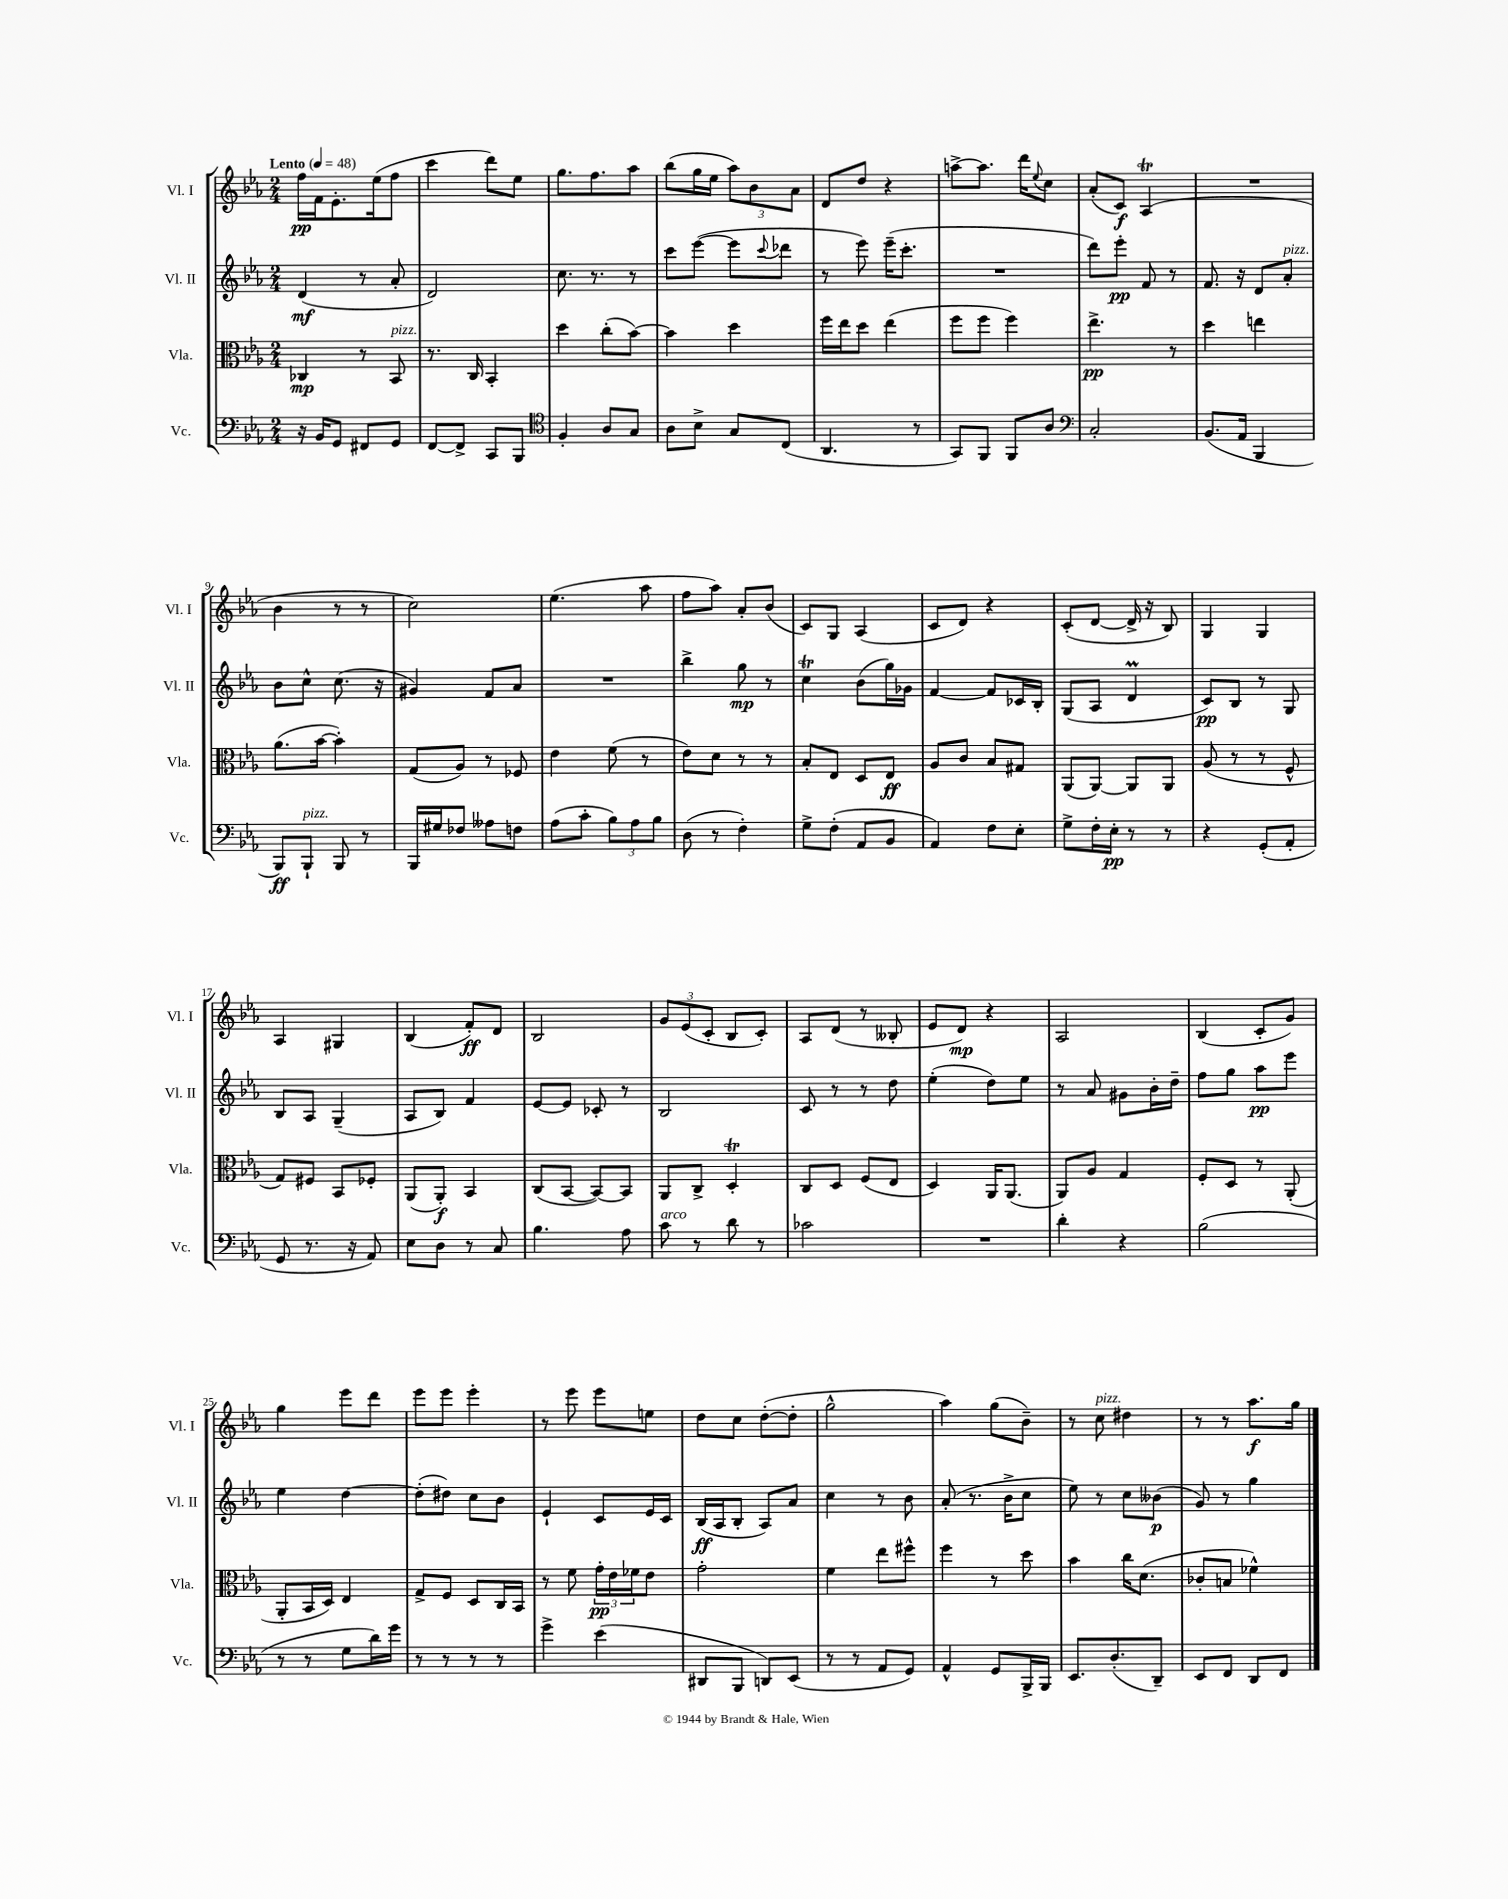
<<
\new StaffGroup <<
\new Staff = "s0" \with { instrumentName = "Vl. I" shortInstrumentName = "Vl. I" } {
    \clef treble \key ees \major \numericTimeSignature \time 2/4 \tempo "Lento" 4 = 48
    f''16\pp f'16 ees'8.-. ees''16( f''8 |
    c'''4 d'''8) ees''8 |
    g''8. f''8. aes''8 |
    bes''8( g''16 ees''16 \tuplet 3/2 { aes''8) bes'8 aes'8 } |
    d'8 d''8 r4 |
    a''8~-> a''8. d'''16 \appoggiatura { ees''8 } c''8 |
    aes'8-.( c'8\f) aes4\trill( |
    R2 |
    bes'4 r8 r8 |
    c''2) |
    ees''4.( aes''8 |
    f''8 aes''8) aes'8-. bes'8( |
    c'8) g8 aes4( |
    c'8 d'8) r4 |
    c'8-.( d'8~ d'16-> r16 bes8) |
    g4 g4 |
    aes4 gis4 |
    bes4( f'8-.\ff) d'8 |
    bes2 |
    \tuplet 3/2 { g'8 ees'8( c'8-. } bes8 c'8-.) |
    aes8 d'8( r8 beses8-. |
    ees'8 d'8\mp) r4 |
    aes2 |
    bes4( c'8-. g'8) |
    g''4 ees'''8 d'''8 |
    ees'''8 ees'''8 ees'''4-. |
    r8 ees'''8 ees'''8 e''8 |
    d''8 c''8 d''8~-.( d''8-. |
    g''2-^ |
    aes''4) g''8( bes'8--) |
    r8 c''8^\markup { \italic "pizz." } dis''4 |
    r8 r8 aes''8.\f g''16 \bar "|." |
}
\new Staff = "s1" \with { instrumentName = "Vl. II" shortInstrumentName = "Vl. II" } {
    \clef treble \key ees \major \numericTimeSignature \time 2/4
    d'4\mf( r8 aes'8-. |
    d'2) |
    c''8. r8. r8 |
    c'''8 ees'''8~( ees'''8 \appoggiatura { c'''8 } des'''8 |
    r8 ees'''8) ees'''16--( c'''8.-. |
    R2 |
    d'''8) ees'''8-.\pp f'8 r8 |
    f'8. r16 d'8 aes'8-.^\markup { \italic "pizz." } |
    bes'8 c''8-^ c''8.( r16 |
    gis'4) f'8 aes'8 |
    R2 |
    bes''4-> g''8\mp r8 |
    c''4\trill bes'8( g''16) ges'16 |
    f'4~ f'8 ces'16 bes16-. |
    g8( aes8 d'4\prall |
    c'8\pp) bes8 r8 g8 |
    bes8 aes8 g4--( |
    aes8 bes8) f'4 |
    ees'8~ ees'8 ces'8-. r8 |
    bes2 |
    c'8 r8 r8 d''8 |
    ees''4-.( d''8) ees''8 |
    r8 aes'8 gis'8 bes'16-. d''16-- |
    f''8 g''8 aes''8\pp ees'''8 |
    ees''4 d''4~ |
    d''8-.( dis''8) c''8 bes'8 |
    ees'4-! c'8 ees'16 c'16 |
    bes16\ff( aes16 bes8-. aes8) aes'8 |
    c''4 r8 bes'8 |
    aes'8-.( r8. bes'16-> c''8 |
    ees''8) r8 c''8 beses'8\p( |
    g'8) r8 g''4 \bar "|." |
}
\new Staff = "s2" \with { instrumentName = "Vla." shortInstrumentName = "Vla." } {
    \clef alto \key ees \major \numericTimeSignature \time 2/4
    ces4\mp r8 bes,8^\markup { \italic "pizz." } |
    r8. c16 bes,4-. |
    d''4 c''8-.( bes'8~) |
    bes'4 d''4 |
    f''16 ees''16 d''8 ees''4( |
    f''8 f''8 f''4) |
    ees''4.->\pp r8 |
    d''4 e''4 |
    aes'8.( bes'16~ bes'4-.) |
    g8( aes8) r8 fes8 |
    ees'4 f'8( r8 |
    ees'8) d'8 r8 r8 |
    bes8-. ees8 d8 ees8\ff |
    aes8 c'8 bes8 gis8 |
    aes,8( aes,8~) aes,8 aes,8 |
    aes8( r8 r8 f8-^ |
    g8) fis8 bes,8 fes8-. |
    aes,8( aes,8-.\f) bes,4 |
    c8( bes,8~ bes,8~) bes,8 |
    aes,8 c8-> d4-.\trill |
    c8 d8 f8( ees8 |
    d4) aes,16 aes,8.( |
    aes,8) aes8 g4 |
    f8-. d8 r8 aes,8-.( |
    aes,8-. bes,16 d16) ees4 |
    g8-> f8 d8 c16 bes,16 |
    r8 f'8 \tuplet 3/2 { g'16-.\pp ees'16 fes'16 } ees'8 |
    g'2-. |
    f'4 ees''8 fis''8-^ |
    f''4 r8 d''8 |
    bes'4 c''16 d'8.( |
    ces'8-. b8 fes'4-^) \bar "|." |
}
\new Staff = "s3" \with { instrumentName = "Vc." shortInstrumentName = "Vc." } {
    \clef bass \key ees \major \numericTimeSignature \time 2/4
    r16 bes,16 g,8 fis,8 g,8 |
    f,8~ f,8-> c,8 bes,,8 |
    \clef tenor f4-. aes8 g8 |
    aes8 bes8-> g8 c8( |
    aes,4. r8 |
    g,8) f,8 f,8 aes8 |
    \clef bass c2-. |
    bes,8.( aes,16 bes,,4 |
    bes,,8\ff) bes,,8-!^\markup { \italic "pizz." } bes,,8 r8 |
    bes,,16 gis16 fes8 aeses8 f8 |
    aes8( c'8-. \tuplet 3/2 { bes8) aes8 bes8 } |
    d8( r8 f4-.) |
    g8-> f8-.( aes,8 bes,8 |
    aes,4) f8 ees8-. |
    g8-> f16-. ees16-.\pp r8 r8 |
    r4 g,8-.( aes,8-. |
    g,8 r8. r16 aes,8) |
    ees8 d8 r8 c8 |
    bes4. aes8 |
    c'8^\markup { \italic "arco" } r8 d'8 r8 |
    ces'2 |
    R2 |
    d'4-. r4 |
    bes2( |
    r8 r8 g8 d'16) g'16 |
    r8 r8 r8 r8 |
    g'4-> ees'4( |
    dis,8 bes,,8 d,8) ees,8( |
    r8 r8 aes,8 g,8) |
    aes,4-^ g,8 bes,,16-> bes,,16 |
    ees,8. d8.-.( d,8--) |
    ees,8 f,8 d,8 f,8 \bar "|." |
}
>>
>>
